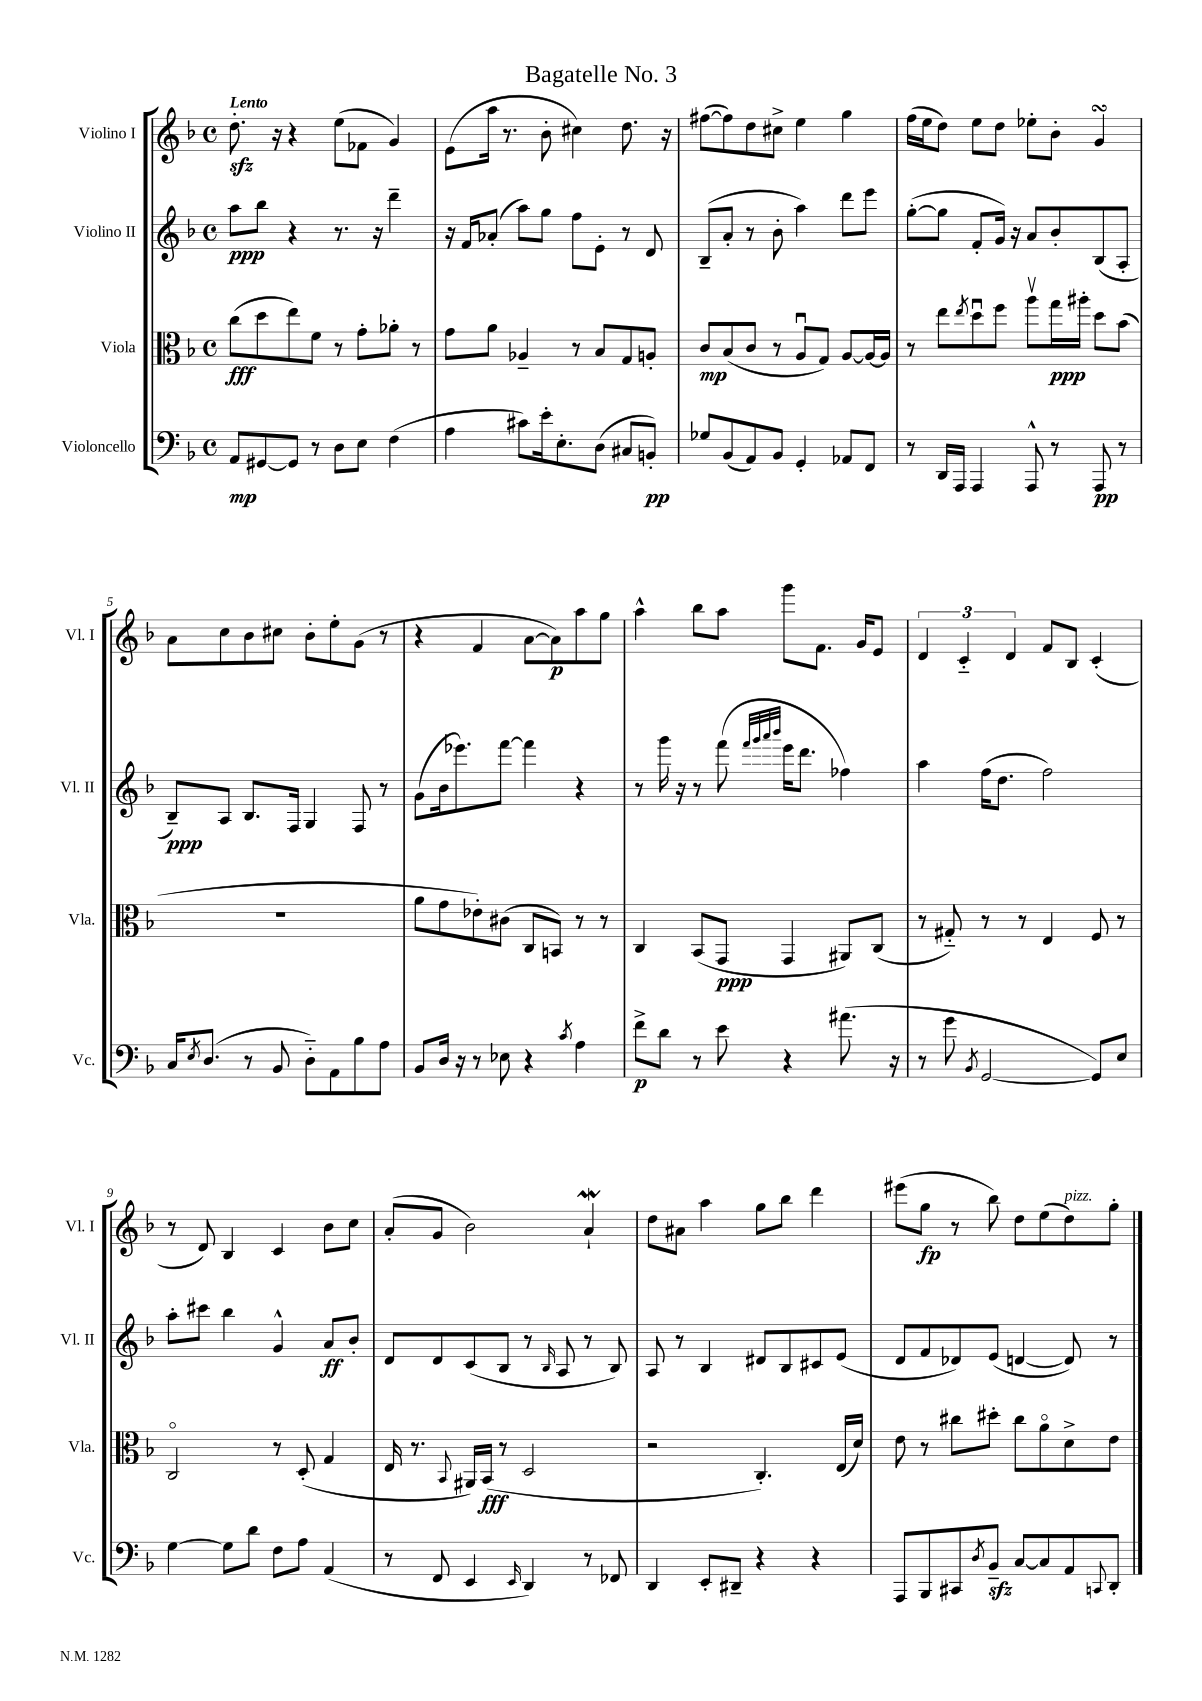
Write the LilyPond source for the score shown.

\header { title = "Bagatelle No. 3" }
<<
\new StaffGroup <<
\new Staff = "s0" \with { instrumentName = "Violino I" shortInstrumentName = "Vl. I" } {
    \clef treble \key f \major \defaultTimeSignature \time 4/4 \tempo "Lento"
    d''8.-.\sfz r16 r4 e''8( fes'8 g'4) |
    e'8( a''16 r8. bes'8-. cis''4) d''8. r16 |
    fis''8~( fis''8) d''8 cis''8-> e''4 g''4 |
    f''16( e''16 d''8) e''8 d''8 ees''8-. bes'8-. g'4\turn |
    a'8 c''8 bes'8 cis''8 bes'8-. e''8-. g'8( r8 |
    r4 f'4 a'8~ a'8\p) a''8 g''8 |
    a''4-^ bes''8 a''8 g'''8 f'8. g'16 e'8 |
    \tuplet 3/2 { d'4 c'4-_ d'4 } f'8 bes8 c'4-.( |
    r8 d'8) bes4 c'4 bes'8 c''8 |
    a'8-.( g'8 bes'2) a'4-!\mordent |
    d''8 ais'8 a''4 g''8 bes''8 d'''4 |
    eis'''8( g''8\fp r8 bes''8) d''8 e''8( d''8^\markup { \italic "pizz." }) g''8-. \bar "|." |
}
\new Staff = "s1" \with { instrumentName = "Violino II" shortInstrumentName = "Vl. II" } {
    \clef treble \key f \major \defaultTimeSignature \time 4/4
    a''8\ppp bes''8 r4 r8. r16 d'''4-- |
    r16 f'16 aes'8-.( a''8) g''8 f''8 e'8-. r8 d'8 |
    bes8--( a'8-. r8 bes'8-. a''4) d'''8 e'''8 |
    g''8~-.( g''8 f'8-. g'16) r16 a'8 bes'8-. bes8( a8-. |
    bes8--\ppp) a8 bes8. f16 g4 f8 r8 |
    g'8( bes'16 ees'''8.) f'''8~ f'''4 r4 |
    r8 g'''16 r16 r8 f'''8( \grace { f'''32 g'''32 a'''32 bes'''32 } e'''16 d'''8. fes''4) |
    a''4 f''16( d''8. f''2) |
    a''8-. cis'''8 bes''4 g'4-^ a'8\ff bes'8-. |
    d'8 d'8 c'8( bes8 r8 \grace { bes16 } a8 r8 bes8) |
    a8 r8 bes4 dis'8 bes8 cis'8 e'8( |
    d'8 f'8 des'8) e'8( d'4~ d'8) r8 \bar "|." |
}
\new Staff = "s2" \with { instrumentName = "Viola" shortInstrumentName = "Vla." } {
    \clef alto \key f \major \defaultTimeSignature \time 4/4
    c''8\fff( d''8 e''8) f'8 r8 g'8-. aes'8-. r8 |
    g'8 a'8 aes4-- r8 bes8 g8 a8-. |
    c'8\mp bes8( c'8 r8 a8\downbow g8) a8~ a16~ a16 |
    r8 e''8 \acciaccatura { e''8 } d''8\downbow f''8 a''8\upbow g''16\ppp ais''16-. d''8 bes'8( |
    R1 |
    a'8 g'8 ees'8-.) cis'8( c8 b,8) r8 r8 |
    c4 bes,8( g,8\ppp g,4 ais,8) c8( |
    r8 gis8-_) r8 r8 e4 f8 r8 |
    c2\flageolet r8 d8-.( g4 |
    e16 r8. \appoggiatura { bes,8 } ais,16) bes,16\fff( r8 d2 |
    r2 c4.-.) e16( d'16) |
    e'8 r8 cis''8 dis''8-. cis''8 a'8\flageolet d'8-> e'8 \bar "|." |
}
\new Staff = "s3" \with { instrumentName = "Violoncello" shortInstrumentName = "Vc." } {
    \clef bass \key f \major \defaultTimeSignature \time 4/4
    a,8\mp gis,8~ gis,8 r8 d8 e8 f4( |
    a4 cis'8) e'16-. e8.-. d8( cis8 b,8-.\pp) |
    ges8 bes,8( a,8) bes,8 g,4-. aes,8 f,8 |
    r8 d,16 a,,16 a,,4 a,,8-^ r8 a,,8\pp r8 |
    c16 \acciaccatura { e8 } d8.( r8 bes,8 d8-_) a,8 bes8 a8 |
    bes,8 d16 r16 r8 ees8 r4 \acciaccatura { c'8 } a4 |
    f'8->\p d'8 r8 e'8 r4 ais'8.( r16 |
    r8 g'8 \acciaccatura { bes,8 } g,2~ g,8) e8 |
    g4~ g8 d'8 f8 a8 a,4( |
    r8 f,8 e,4 \grace { e,16 } d,4) r8 fes,8 |
    d,4 e,8-. dis,8-- r4 r4 |
    a,,8 bes,,8 cis,8 \acciaccatura { d8 } bes,8--\sfz c8~ c8 a,8 \appoggiatura { c,8 } d,8-. \bar "|." |
}
>>
>>
